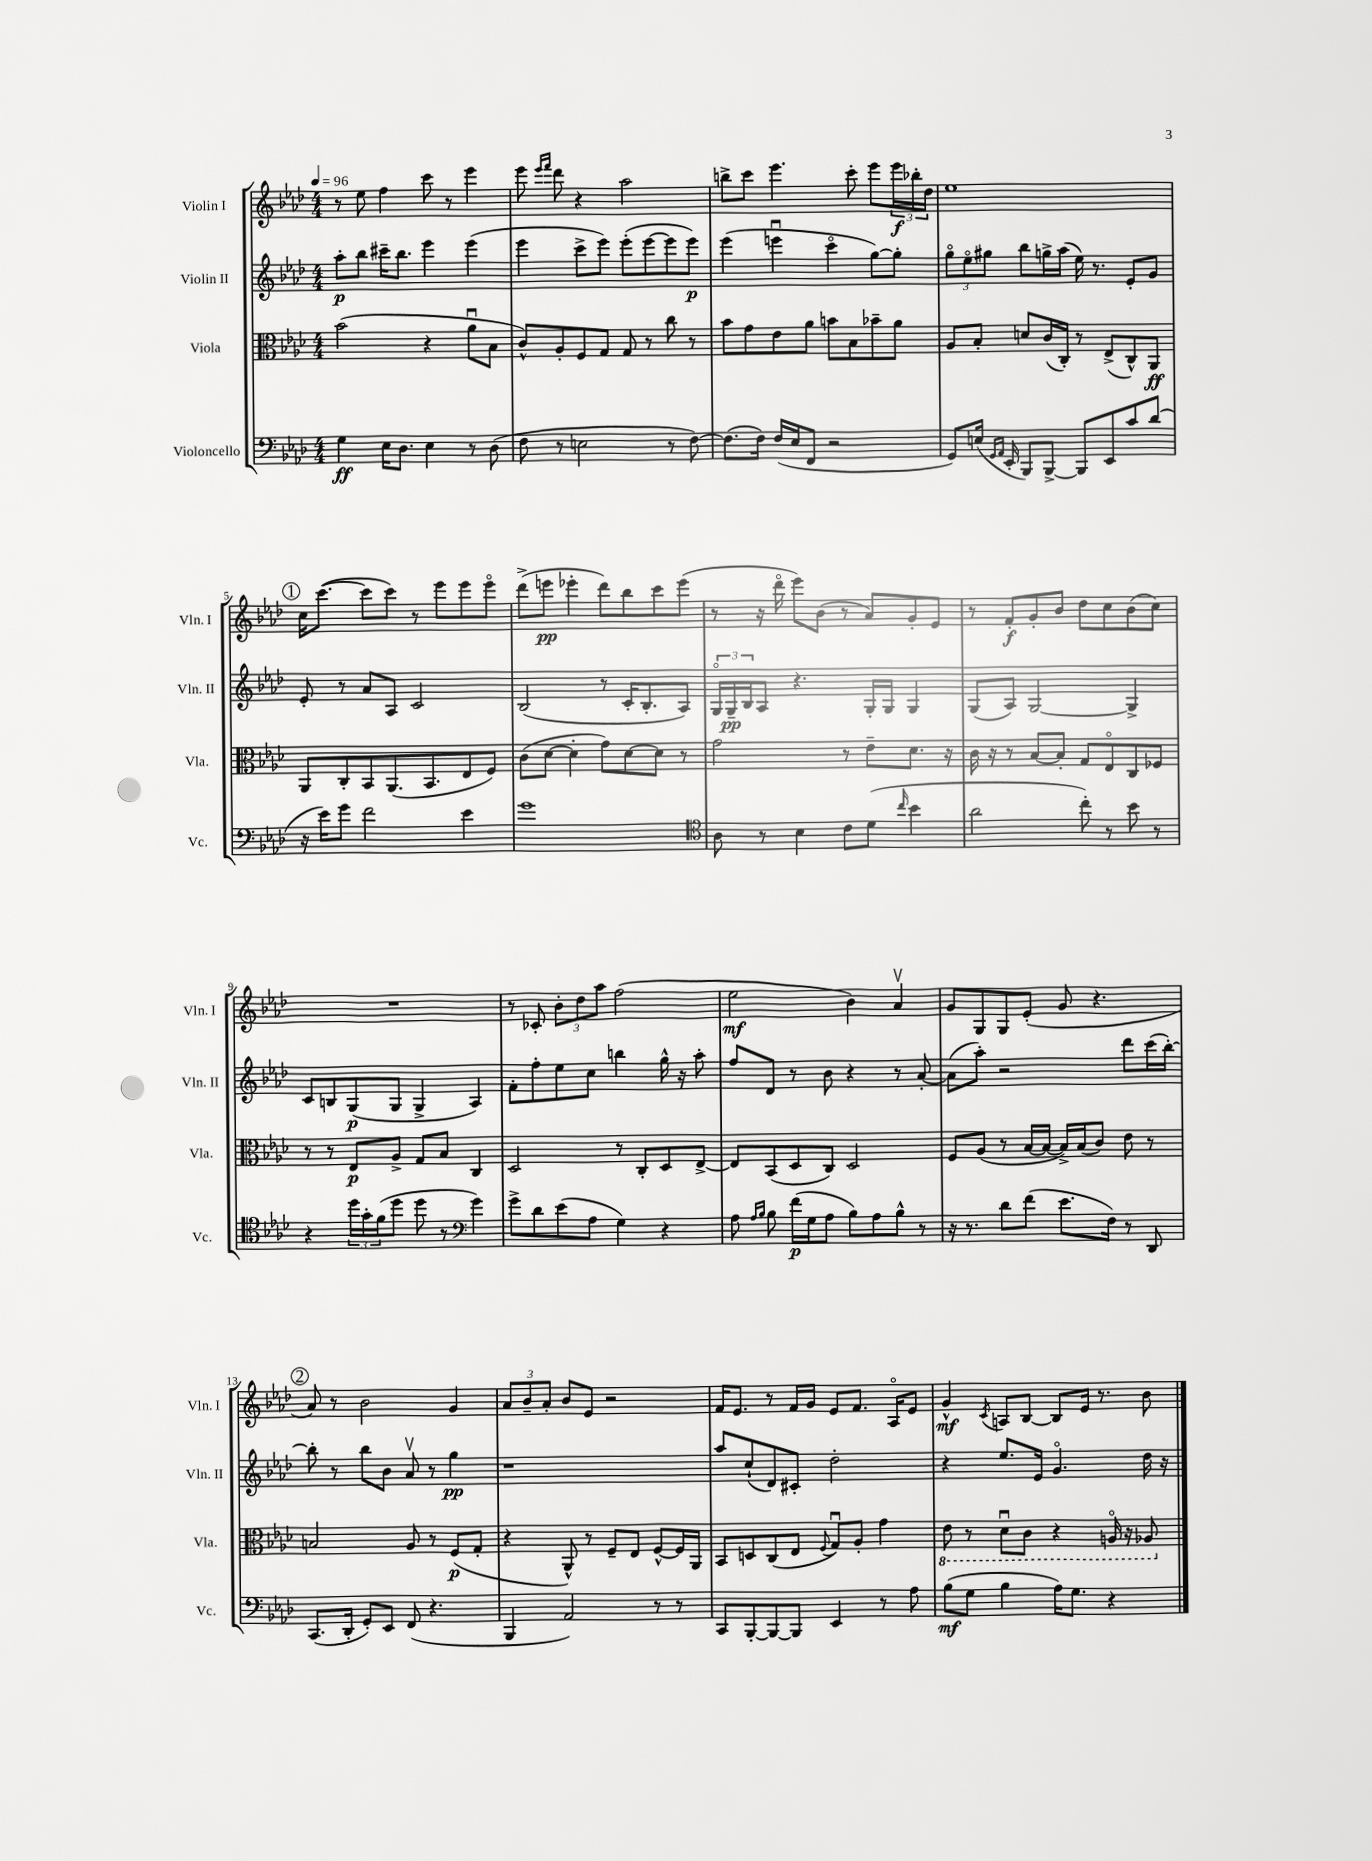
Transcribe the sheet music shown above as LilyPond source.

<<
\new StaffGroup <<
\new Staff = "s0" \with { instrumentName = "Violin I" shortInstrumentName = "Vln. I" } {
    \clef treble \key aes \major \numericTimeSignature \time 4/4 \tempo 4 = 96
    r8 ees''8 f''4 c'''8 r8 ees'''4 |
    ees'''8 \grace { ees'''16 f'''16 } des'''8 r4 aes''2 |
    b''8-> c'''8 ees'''4. c'''8-. ees'''8 \tuplet 3/2 { ees'''16\f bes''16-. des''16 } |
    ees''1 |
    \mark \markup { \circle "1" } c''16 c'''8.~( c'''8 c'''8) r8 ees'''8 ees'''8 ees'''8\flageolet |
    des'''8->( e'''8\pp ees'''4-. des'''8) bes''8 c'''8 ees'''8( |
    r8 r16 des'''16\flageolet ees'''8) bes'8( r8 aes'8) g'8-. ees'8 |
    r8 f'8-.\f g'8-. bes'8 des''8 c''8 bes'8( c''8) |
    R1 |
    r8 ces'8-. \tuplet 3/2 { bes'8-. des''8 aes''8 } f''2( |
    ees''2\mf bes'4) aes'4\upbow |
    g'8 g8 g8 ees'8-.( g'8 r4. |
    \mark \markup { \circle "2" } aes'8) r8 bes'2 g'4 |
    \tuplet 3/2 { aes'8 bes'8-- aes'8-. } bes'8 ees'8 r2 |
    f'16 ees'8. r8 f'16 g'16 ees'8 f'8. aes16\flageolet ees'8 |
    g'4-^\mf \acciaccatura { c'8 } a8 bes8~ bes8 ees'16 r8. bes'8 \bar "|." |
}
\new Staff = "s1" \with { instrumentName = "Violin II" shortInstrumentName = "Vln. II" } {
    \clef treble \key aes \major \numericTimeSignature \time 4/4
    aes''8-.\p bes''8 cis'''16-- bes''8. ees'''4 ees'''4( |
    ees'''4 c'''8-> ees'''8) ees'''8-.( ees'''8~ ees'''8 ees'''8\p) |
    ees'''4( e'''4\downbow c'''4\flageolet g''8~) g''8-. |
    \tuplet 3/2 { g''8\flageolet ees''8\flageolet gis''8 } bes''8 g''16-> aes''16( ees''16) r8. ees'8-. g'8 |
    \mark \markup { \circle "1" } ees'8-. r8 aes'8 aes8 c'2 |
    bes2( r8 c'16-. bes8.-. aes8) |
    \tuplet 3/2 { g16\flageolet g16--\pp bes16 } aes8 r4. g16-. g16 g4 |
    g8( aes8) g2~ g4-> |
    c'8 b8 g8\p( g8 g4-> aes4) |
    f'8-. f''8-. ees''8 c''8 b''4 g''16-^ r16 aes''8-. |
    f''8 des'8 r8 bes'8 r4 r8 aes'8~-. |
    aes'8( aes''8-.) r2 des'''8 c'''16( bes''16~-.) |
    \mark \markup { \circle "2" } bes''8-. r8 bes''8 bes'8 aes'8\upbow r8 g''4\pp |
    r1 |
    aes''8 c''8-!( des'8) cis'8-. des''2-. |
    r4 ees''8. ees'16 g'4.\flageolet des''16 r16 \bar "|." |
}
\new Staff = "s2" \with { instrumentName = "Viola" shortInstrumentName = "Vla." } {
    \clef alto \key aes \major \numericTimeSignature \time 4/4
    bes'2( r4 aes'8\downbow bes8 |
    c'8-^) aes8-. f8 g8 g8 r8 c''8 r8 |
    bes'8 g'8 ees'8 aes'8 b'8 bes8 bes'8-- aes'8 |
    aes8 bes8-. d'8 c'16( c16-.) r8 ees8->( c8-^) aes,8\ff |
    \mark \markup { \circle "1" } aes,8 c8-. bes,8 aes,8.( bes,8. ees8 f8) |
    c'8( des'8~ des'4-. g'8) des'8~ des'8 r8 |
    g'2 r8 ees'8-- des'8. r16 |
    c'16 r16 r8 bes8~ bes8-. g8 ees8\flageolet c8 fes8 |
    r8 r8 ees8\p aes8-> g8 bes8 c4 |
    des2 r8 c8-. des8 ees8~-> |
    ees8 bes,8( des8 c8) des2 |
    f8 aes8( r8 bes16~ bes16~ bes16->) bes16( c'8) ees'8 r8 |
    \mark \markup { \circle "2" } b2 aes8 r8 f8\p( g8-. |
    r4 aes,8-^) r8 f8-- ees8 f8~-^ f16 aes,16 |
    bes,8 d8 c8( ees8 \appoggiatura { f8 } g8\downbow) aes8-. g'4 |
    \ottava #-1 ees8 r8 des8\downbow c8 r4 a,16\flageolet r16 aes,8 \ottava #0 \bar "|." |
}
\new Staff = "s3" \with { instrumentName = "Violoncello" shortInstrumentName = "Vc." } {
    \clef bass \key aes \major \numericTimeSignature \time 4/4
    g4\ff ees16 des8. ees4 r8 des8( |
    f8 r8 e2 r8 f8~) |
    f8.( f16) f16( ees16 f,8 r2 |
    g,8) e16( \grace { g,16 aes,16 } ees,16-. bes,,8) bes,,8~-> bes,,8 ees,8 c'8 des'8( |
    \mark \markup { \circle "1" } r16 ees'16) g'8 f'2 ees'4 |
    g'1 |
    \clef tenor aes8 r8 bes4 c'8 des'8( \grace { c''16 } bes'4 |
    aes'2 c''8-.) r8 bes'8 r8 |
    r4 \tuplet 3/2 { des''16 g'16-. f'16( } des''8 des''8 r8 \clef bass g'4) |
    g'8-> des'8 ees'8( aes8 g4) r4 |
    aes8 \grace { aes16 bes16 } bes8 f'16\p( g16 aes8 bes8) aes8 bes8-^ r8 |
    r16 r8. des'8 f'8( ees'8. f16) r8 des,8 |
    \mark \markup { \circle "2" } c,8.( des,16-. g,8-.) ees,8 f,8( r4. |
    bes,,4 aes,2) r8 r8 |
    c,8 bes,,8~-. bes,,8~ bes,,8 ees,4 r8 aes8 |
    bes8\mf( g8 bes4 aes16) g8. r4 \bar "|." |
}
>>
>>
